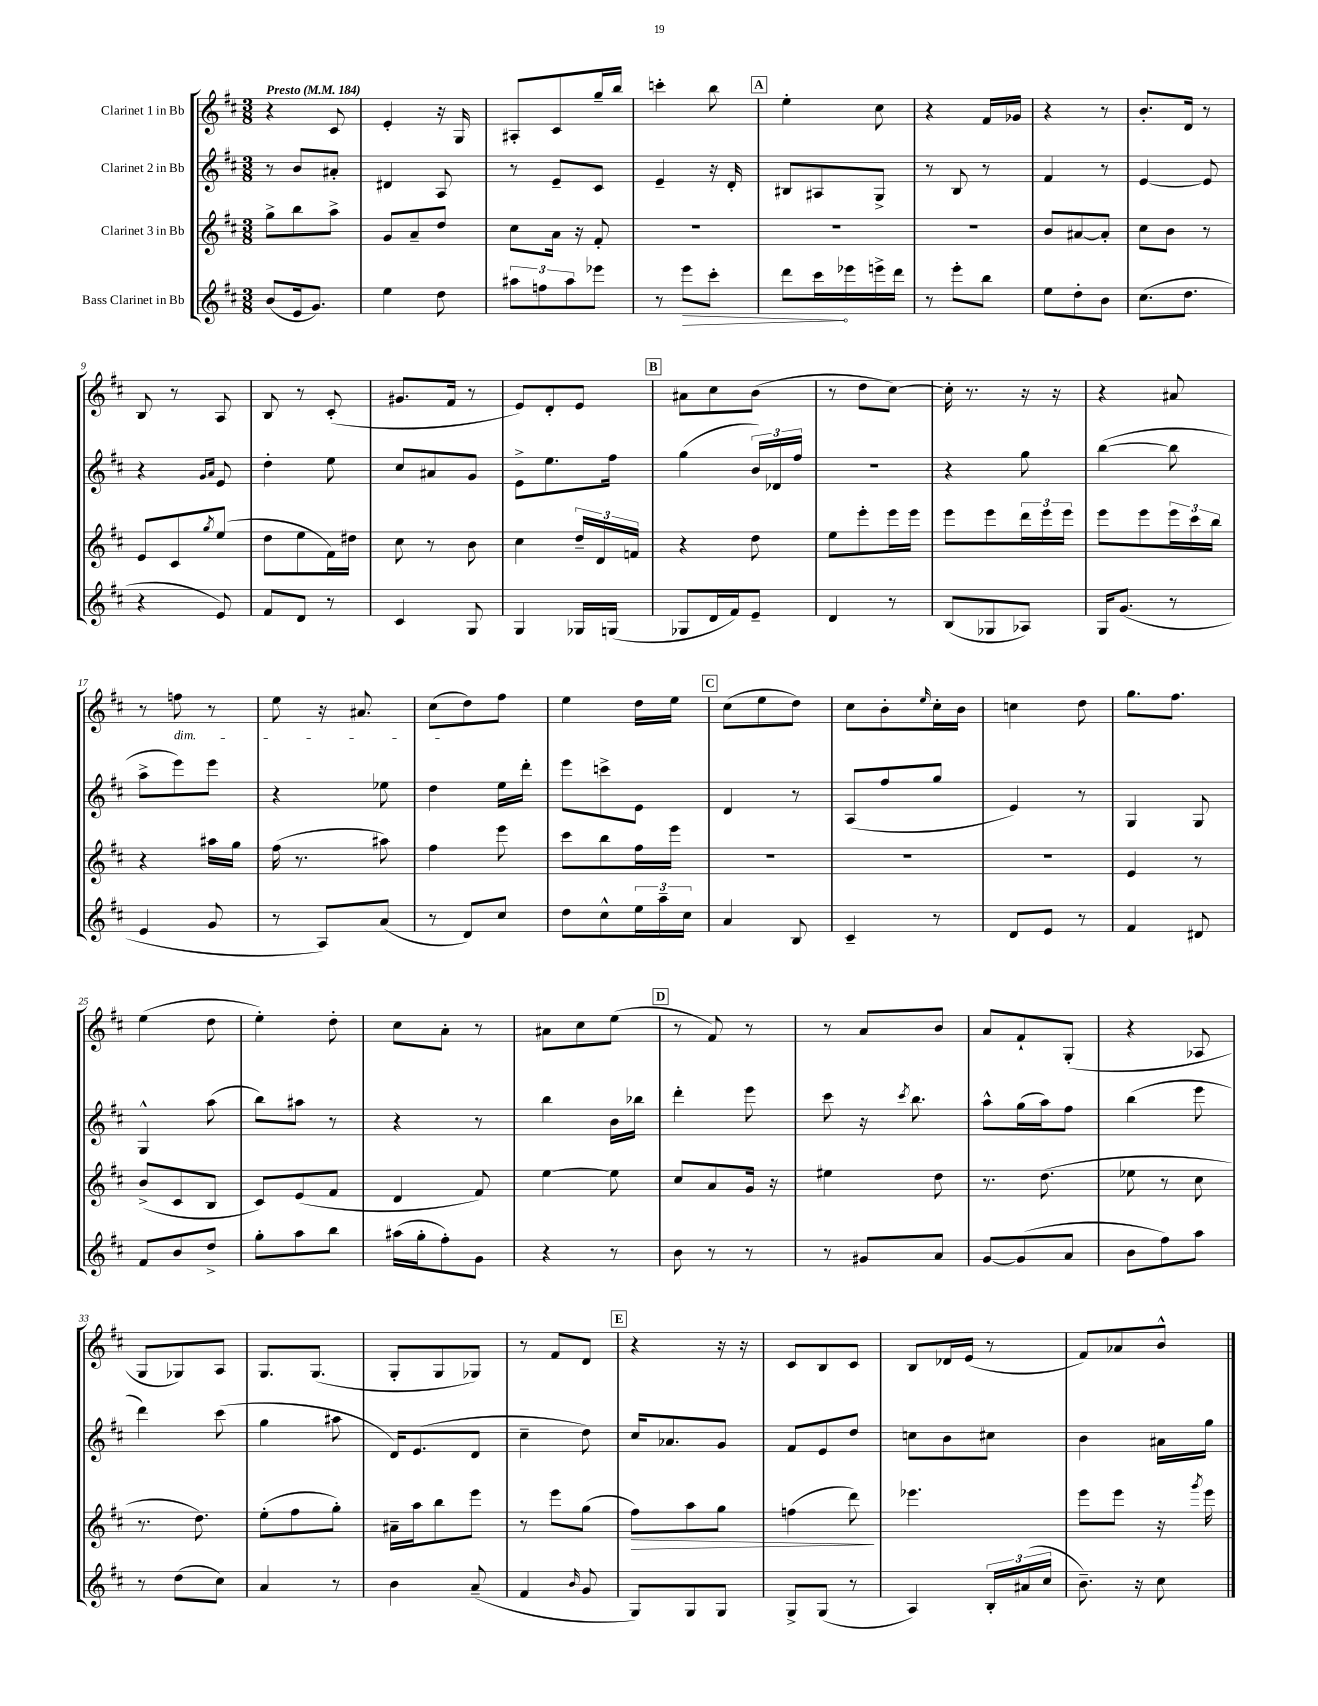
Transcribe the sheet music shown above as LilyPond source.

<<
\new StaffGroup <<
\new Staff = "s0" \with { instrumentName = "Clarinet 1 in Bb" } {
    \clef treble \key d \major \numericTimeSignature \time 3/8 \tempo "Presto" 4 = 184
    r4 cis'8 |
    e'4-. r16 g16 |
    ais8-. cis'8 g''16-- b''16 |
    c'''4-. b''8 |
    \mark \markup { \box "A" } e''4-. cis''8 |
    r4 fis'16 ges'16 |
    r4 r8 |
    b'8.-. d'16 r8 |
    b8 r8 a8 |
    b8 r8 cis'8-.( |
    gis'8. fis'16 r8 |
    e'8) d'8-. e'8 |
    \mark \markup { \box "B" } ais'8 cis''8 b'8( |
    r8 d''8 cis''8~) |
    cis''16-. r8. r16 r16 |
    r4 ais'8 |
    r8 f''8\dim r8 |
    e''8 r16 ais'8. |
    cis''8\!( d''8) fis''8 |
    e''4 d''16 e''16 |
    \mark \markup { \box "C" } cis''8( e''8 d''8) |
    cis''8 b'8-. \grace { e''16 } cis''16-. b'16 |
    c''4 d''8 |
    g''8. fis''8. |
    e''4( d''8 |
    e''4-.) d''8-. |
    cis''8 a'8-. r8 |
    ais'8 cis''8 e''8( |
    \mark \markup { \box "D" } r8 fis'8) r8 |
    r8 a'8 b'8 |
    a'8 fis'8-! g8-.( |
    r4 aes8 |
    g8 ges8) a8 |
    g8. g8.( |
    g8-. g8 ges8) |
    r8 fis'8 d'8 |
    \mark \markup { \box "E" } r4 r16 r16 |
    cis'8 b8 cis'8 |
    b8 des'16 e'16( r8 |
    fis'8) aes'8 b'8-^ \bar "|." |
}
\new Staff = "s1" \with { instrumentName = "Clarinet 2 in Bb" } {
    \clef treble \key d \major \numericTimeSignature \time 3/8
    r8 b'8 ais'8-. |
    dis'4 a8 |
    r8 e'8-- cis'8 |
    e'4-- r16 d'16-. |
    \mark \markup { \box "A" } bis8 ais8 g8-> |
    r8 b8 r8 |
    fis'4 r8 |
    e'4~ e'8 |
    r4 \grace { g'16 a'16 } e'8 |
    d''4-. e''8 |
    cis''8 ais'8 g'8 |
    e'8-> e''8. fis''16 |
    \mark \markup { \box "B" } g''4( \tuplet 3/2 { b'16) des'16 fis''16 } |
    R4. |
    r4 g''8 |
    b''4~( b''8 |
    a''8-> e'''8) e'''8 |
    r4 ees''8 |
    d''4 e''16 d'''16-. |
    e'''8 c'''8-> e'8 |
    \mark \markup { \box "C" } d'4 r8 |
    a8( fis''8 g''8 |
    e'4) r8 |
    g4 g8 |
    g4-^ a''8( |
    b''8) ais''8 r8 |
    r4 r8 |
    b''4 b'16 bes''16 |
    \mark \markup { \box "D" } d'''4-. e'''8 |
    cis'''8 r16 \acciaccatura { cis'''8 } b''8. |
    a''8-^ g''16( a''16) fis''8 |
    b''4( e'''8 |
    d'''4) cis'''8( |
    g''4 ais''8 |
    d'16) e'8.( d'8 |
    cis''4-- d''8) |
    \mark \markup { \box "E" } cis''16 aes'8. g'8 |
    fis'8 e'8 d''8 |
    c''8 b'8 cis''8 |
    b'4 ais'16 g''16 \bar "|." |
}
\new Staff = "s2" \with { instrumentName = "Clarinet 3 in Bb" } {
    \clef treble \key d \major \numericTimeSignature \time 3/8
    g''8-> b''8 a''8-> |
    g'8 a'8-- d''8 |
    cis''8 a'16 r16 fis'8-. |
    R4. |
    \mark \markup { \box "A" } R4. |
    R4. |
    b'8 ais'8~ ais'8-. |
    cis''8 b'8 r8 |
    e'8 cis'8 \acciaccatura { g''8 } e''8( |
    d''8 e''8 fis'16) dis''16 |
    cis''8 r8 b'8 |
    cis''4 \tuplet 3/2 { d''16-- d'16 f'16 } |
    \mark \markup { \box "B" } r4 d''8 |
    e''8 e'''8-. e'''16 e'''16 |
    e'''8 e'''8 \tuplet 3/2 { d'''16 e'''16 e'''16 } |
    e'''8 e'''8 \tuplet 3/2 { e'''16 cis'''16 b''16 } |
    r4 ais''16 g''16 |
    fis''16( r8. ais''8) |
    fis''4 e'''8 |
    cis'''8 b''8 fis''16 e'''16 |
    \mark \markup { \box "C" } R4. |
    R4. |
    R4. |
    e'4 r8 |
    b'8->( cis'8 b8 |
    cis'8) e'8( fis'8 |
    d'4 fis'8) |
    e''4~ e''8 |
    \mark \markup { \box "D" } cis''8 a'8 g'16 r16 |
    eis''4 d''8 |
    r8. d''8.( |
    ees''8 r8 cis''8 |
    r8. d''8.) |
    e''8-.( fis''8 g''8-.) |
    ais'16-- a''16 b''8 e'''8 |
    r8 e'''8 g''8( |
    \mark \markup { \box "E" } fis''8\>) a''8 g''8 |
    f''4( d'''8\!) |
    ees'''4. |
    e'''8 e'''8 r16 \acciaccatura { g'''8 } e'''16 \bar "|." |
}
\new Staff = "s3" \with { instrumentName = "Bass Clarinet in Bb" } {
    \clef treble \key d \major \numericTimeSignature \time 3/8
    b'8( e'16 g'8.) |
    e''4 d''8 |
    \tuplet 3/2 { ais''8 f''8 ais''8 } ees'''8 |
    r8 \once \override Hairpin.circled-tip = ##t e'''8\> cis'''8-. |
    \mark \markup { \box "A" } d'''8 cis'''16\! ees'''16 e'''16-> d'''16 |
    r8 e'''8-. b''8 |
    e''8 d''8-. b'8 |
    cis''8.( d''8. |
    r4 e'8) |
    fis'8 d'8 r8 |
    cis'4 g8 |
    g4 ges16 g16( |
    \mark \markup { \box "B" } ges8 d'16 fis'16) e'8-- |
    d'4 r8 |
    b8( ges8 aes8) |
    g16 g'8.( r8 |
    e'4 g'8 |
    r8 a8) a'8( |
    r8 d'8) cis''8 |
    d''8 cis''8-^ \tuplet 3/2 { e''16 a''16-- cis''16 } |
    \mark \markup { \box "C" } a'4 b8 |
    cis'4-- r8 |
    d'8 e'8 r8 |
    fis'4 dis'8 |
    fis'8 b'8 d''8-> |
    g''8-. a''8 b''8 |
    ais''16( g''16-. fis''8-.) g'8 |
    r4 r8 |
    \mark \markup { \box "D" } b'8 r8 r8 |
    r8 gis'8 a'8 |
    g'8~ g'8( a'8 |
    b'8 fis''8) a''8 |
    r8 d''8( cis''8) |
    a'4 r8 |
    b'4 a'8--( |
    fis'4 \grace { b'16 } g'8 |
    \mark \markup { \box "E" } g8) g8 g8 |
    g8-> g8( r8 |
    a4) \tuplet 3/2 { b16-. ais'16( cis''16 } |
    b'8.--) r16 cis''8 \bar "|." |
}
>>
>>
